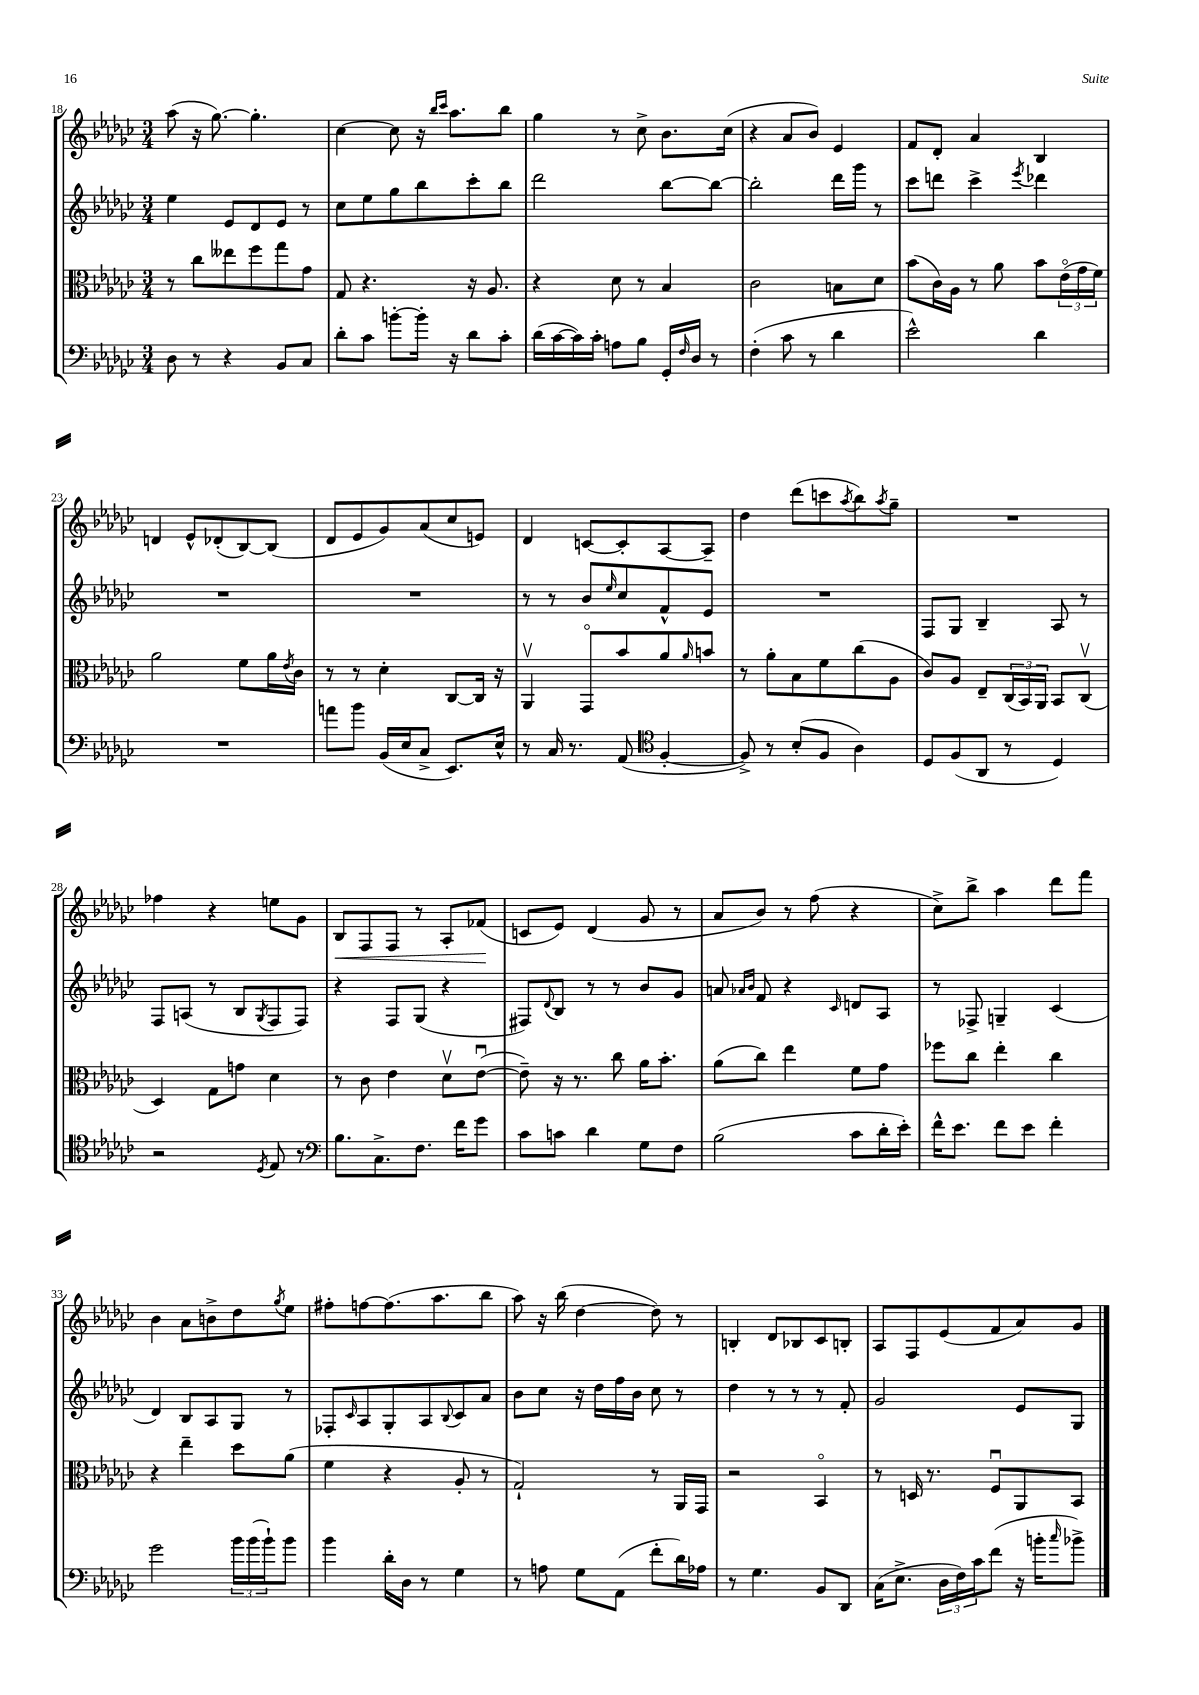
<<
\new StaffGroup <<
\new Staff = "s0" {
    \clef treble \key ges \major \numericTimeSignature \time 3/4
    aes''8( r16 ges''8.~) ges''4.-. |
    ces''4~ ces''8 r16 \grace { bes''16 ces'''16 } aes''8. bes''8 |
    ges''4 r8 ces''8-> bes'8. ces''16( |
    r4 aes'8 bes'8) ees'4 |
    f'8 des'8-. aes'4 bes4 |
    d'4 ees'8-^ des'8-.( bes8~) bes8( |
    des'8 ees'8 ges'8) aes'8( ces''8 e'8) |
    des'4 c'8~ c'8-. aes8~ aes8-- |
    des''4 des'''8( c'''8 \acciaccatura { aes''8 } bes''8) \acciaccatura { aes''8 } ges''8-- |
    R2. |
    fes''4 r4 e''8 ges'8 |
    bes8\< f8 f8 r8 aes8-. fes'8\!( |
    c'8 ees'8) des'4( ges'8 r8 |
    aes'8 bes'8) r8 f''8( r4 |
    ces''8->) bes''8-> aes''4 des'''8 f'''8 |
    bes'4 aes'8 b'8-> des''8 \acciaccatura { ges''8 } ees''8 |
    fis''8-. f''8~ f''8.( aes''8. bes''8 |
    aes''8) r16 bes''16( des''4~ des''8) r8 |
    b4-. des'8 bes8 ces'8 b8-. |
    aes8 f8 ees'8( f'8 aes'8) ges'8 \bar "|." |
}
\new Staff = "s1" {
    \clef treble \key ges \major \numericTimeSignature \time 3/4
    ees''4 ees'8 des'8 ees'8 r8 |
    ces''8 ees''8 ges''8 bes''8 ces'''8-. bes''8 |
    des'''2 bes''8~ bes''8~ |
    bes''2-. des'''16 ges'''16 r8 |
    ces'''8 d'''8 ces'''4-> \acciaccatura { ees'''8 } des'''4 |
    R2. |
    R2. |
    r8 r8 bes'8 \grace { ees''16 } ces''8 f'8-^ ees'8 |
    R2. |
    f8 ges8 bes4-- aes8 r8 |
    f8 a8( r8 bes8 \acciaccatura { ges8 } f8 f8) |
    r4 f8 ges8( r4 |
    fis8) \appoggiatura { des'8 } bes8 r8 r8 bes'8 ges'8 |
    a'8 \grace { aes'16 bes'16 } f'8 r4 \grace { ces'16 } d'8 aes8 |
    r8 fes8-> g4-- ces'4( |
    des'4) bes8 aes8 ges8 r8 |
    fes8-. \grace { ces'16 } aes8 ges8-. aes8 \appoggiatura { bes8 } ces'8 aes'8 |
    bes'8 ces''8 r16 des''16 f''16 bes'16 ces''8 r8 |
    des''4 r8 r8 r8 f'8-. |
    ges'2 ees'8 ges8 \bar "|." |
}
\new Staff = "s2" {
    \clef alto \key ges \major \numericTimeSignature \time 3/4
    r8 ces''8 eeses''8 f''8 ges''8 ges'8 |
    ges8 r4. r16 aes8. |
    r4 des'8 r8 bes4 |
    ces'2 b8 des'8 |
    bes'8( ces'16) aes16 r8 aes'8 bes'8 \tuplet 3/2 { ees'16\flageolet( ges'16 f'16) } |
    aes'2 f'8 aes'16 \acciaccatura { ees'8 } ces'16 |
    r8 r8 des'4-. ces8~ ces16 r16 |
    aes,4\upbow ges,8\flageolet bes'8 aes'8 \grace { aes'16 } b'8 |
    r8 aes'8-. bes8 f'8 ces''8( aes8 |
    ces'8) aes8 ees8-- \tuplet 3/2 { ces16( bes,16) aes,16 } bes,8 ces8\upbow( |
    des4) ges8 g'8 des'4 |
    r8 ces'8 ees'4 des'8\upbow ees'8~\downbow( |
    ees'8--) r16 r8. ces''8 aes'16 bes'8.-. |
    aes'8( ces''8) ees''4 f'8 ges'8 |
    fes''8 ces''8 ees''4-. ces''4 |
    r4 ees''4-- des''8 aes'8( |
    f'4 r4 aes8-. r8 |
    ges2-!) r8 aes,16 ges,16 |
    r2 bes,4\flageolet |
    r8 d16 r8. f8\downbow aes,8 bes,8 \bar "|." |
}
\new Staff = "s3" {
    \clef bass \key ges \major \numericTimeSignature \time 3/4
    des8 r8 r4 bes,8 ces8 |
    des'8-. ces'8 b'8~-. b'16-. r16 des'8 ces'8-. |
    des'16( ces'16~ ces'16) ces'16-. a8 bes8 ges,16-. \grace { f16 } des16 r8 |
    f4-.( ces'8 r8 des'4 |
    ees'2-^) des'4 |
    R2. |
    a'8 bes'8 bes,16( ees16 ces8-> ees,8.) ees16-^ |
    r8 ces16 r8. aes,8( \clef tenor f4~-. |
    f8->) r8 bes8-.( f8 aes4) |
    des8 f8( aes,8 r8 des4) |
    r2 \acciaccatura { des8 } ees8 r8 |
    \clef bass bes8. ces8.-> f8. f'16 ges'8 |
    ces'8 c'8 des'4 ges8 f8 |
    bes2( ces'8 des'16-. ees'16-.) |
    f'16-^ ees'8. f'8 ees'8 f'4-. |
    ges'2 \tuplet 3/2 { bes'16 bes'16( bes'16-!) } bes'8 |
    bes'4 des'16-. des16 r8 ges4 |
    r8 a8 ges8 aes,8( f'8-. des'16) aes16 |
    r8 ges4. bes,8 des,8 |
    ces16( ees8.-> \tuplet 3/2 { des16 f16) ces'16 } f'8( r16 b'16-. \grace { ces''16 } bes'8->) \bar "|." |
}
>>
>>
\layout { \context { \Score currentBarNumber = #18 } }
